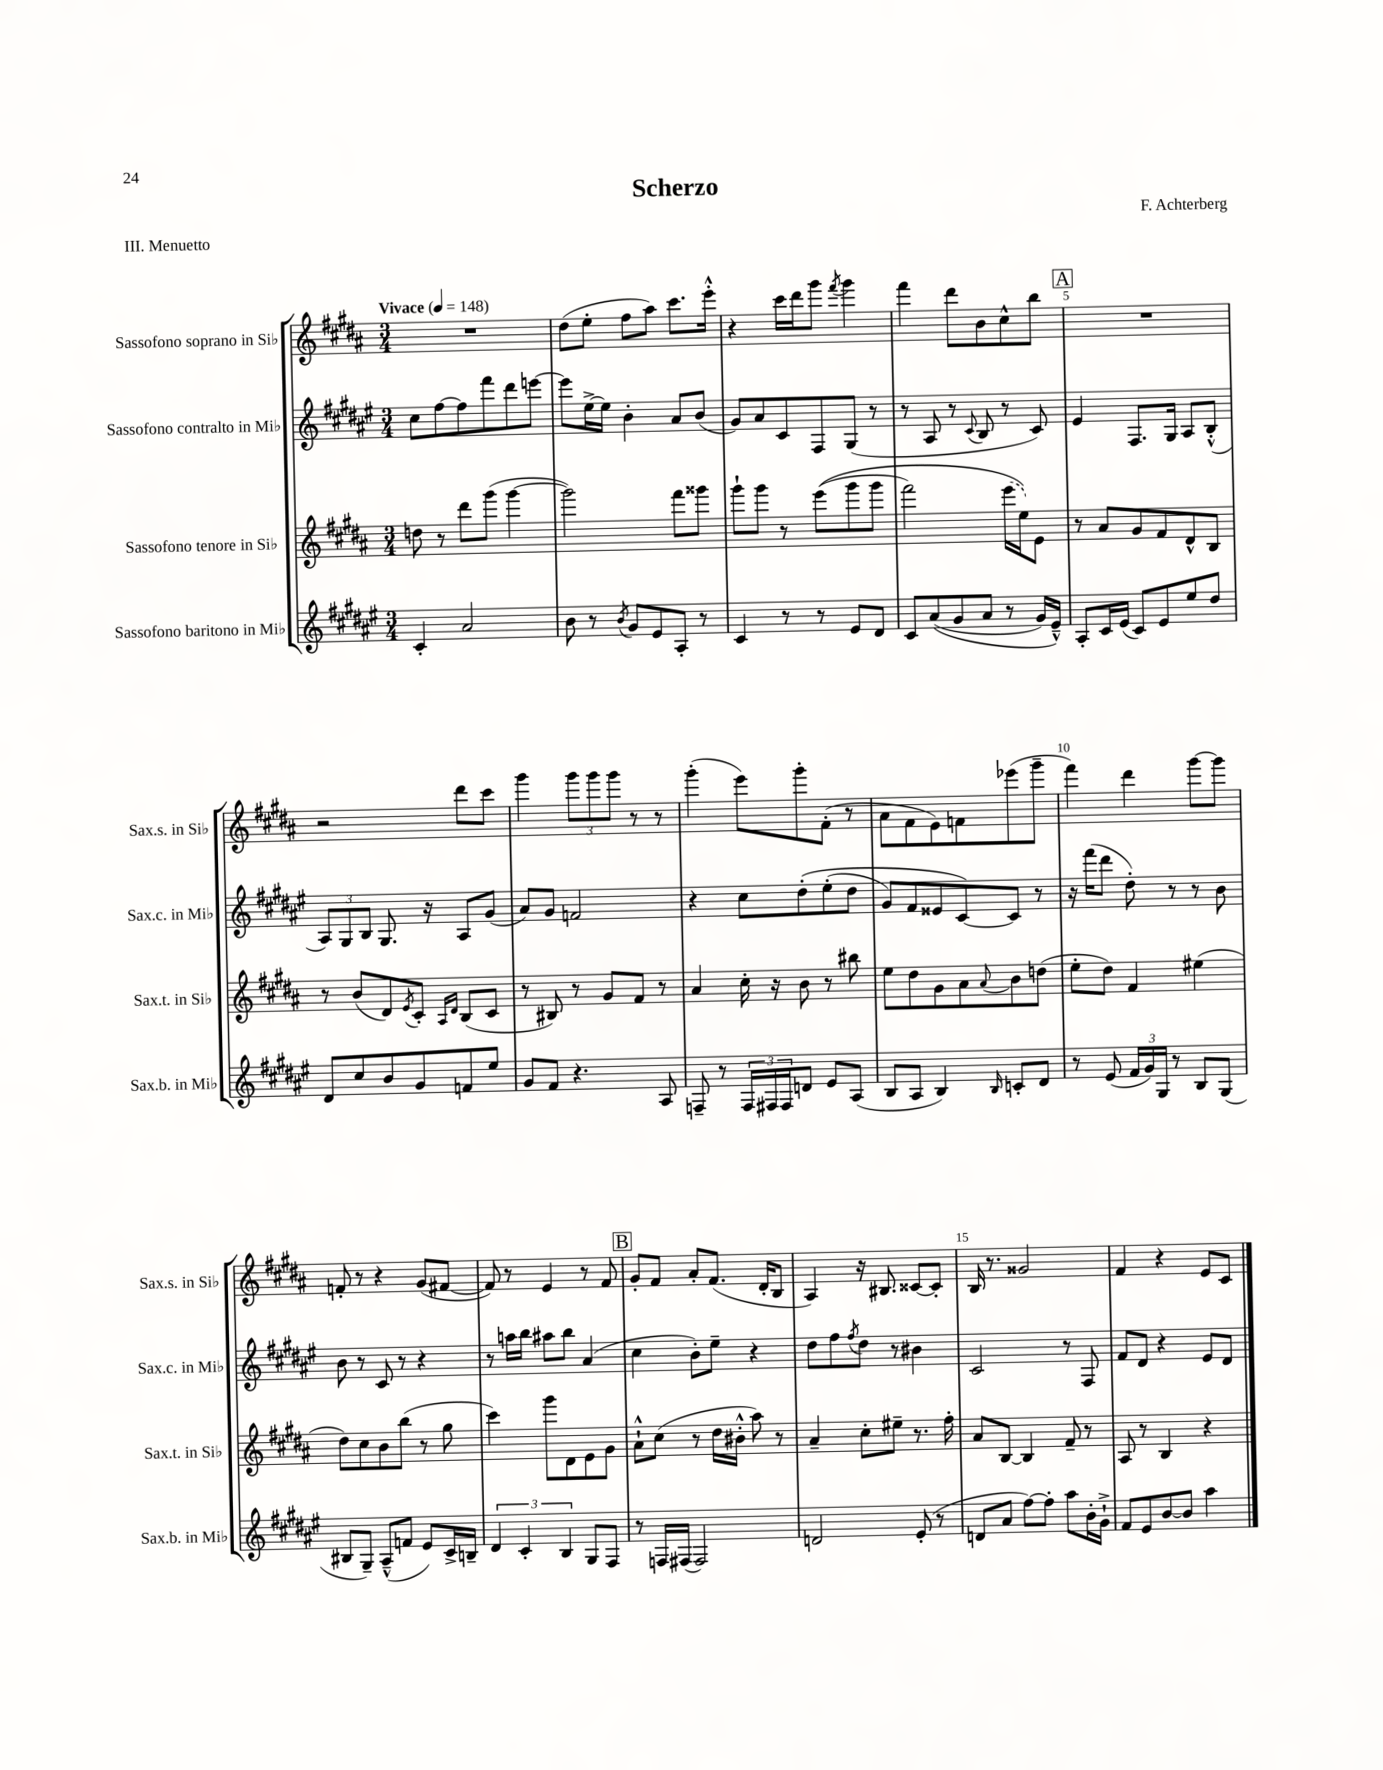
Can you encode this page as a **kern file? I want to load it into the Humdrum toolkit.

**kern	**kern	**kern	**kern
*staff4	*staff3	*staff2	*staff1
*clefG2	*clefG2	*clefG2	*clefG2
*k[f#c#g#d#a#e#]	*k[f#c#g#d#a#]	*k[f#c#g#d#a#e#]	*k[f#c#g#d#a#]
*M3/4	*M3/4	*M3/4	*M3/4
*MM148	*MM148	*MM148	*MM148
4c#'	8dd	8cc#	2.r
.	8r	[8ff#	.
2a#	8ddd#	8ff#]	.
.	(8ggg#	8fff#	.
.	[4ggg#	8ddd#	.
.	.	[8eee	.
=	=	=	=
8b	2ggg#])	8eee]	(8dd#
8r	.	[16ee#^	8ee'
.	.	16ee#]	.
8qb	.	.	.
8g#	.	4b'	8ff#
8e#	.	.	8aa#)
8A#'	8fff#	8a#	8.ccc#
8r	8ggg##	(8b	.
.	.	.	16eee'^^
=	=	=	=
4c#	8ggg#`	8g#)	4r
.	8ggg#	8a#	.
8r	8r	8c#	16ccc#
.	.	.	16ddd#
8r	&((8eee	8F#	8ggg#
.	.	.	8qfff#
8e#	8ggg#	(8G#	4ggg#
8d#	8ggg#	8r	.
=	=	=	=
8c#	2fff#)	8r	4fff#
&((8a#	.	8A#	.
8g#	.	8r	8ddd#
.	.	8qqc#	.
8a#	.	8B	8b
8r	(16eee	8r	8cc#^^
.	16ee)&)	.	.
16g#)	8e	8c#)	8bb
16e#~^^&)	.	.	.
=	=	=	=
8A#'	8r	4e#	2.r
16c#	8a#	.	.
(16e#	.	.	.
8c#)	8g#	8.F#	.
8e#	8f#	.	.
.	.	16G#	.
8ee#	8d#^^	8A#	.
8dd#	8B	(8B'^^	.
=	=	=	=
8d#	8r	12A#)	2r
.	.	12G#	.
8cc#	(8b	.	.
.	.	12B	.
8b	8d#)	8.G#	.
.	8qe	.	.
8g#	8c#'	.	.
.	.	16r	.
.	16qqA#	.	.
.	16qqd#	.	.
8f	(8B	8A#	8ddd#
8ee#	8c#	(8g#	8ccc#
=	=	=	=
8g#	8r	8a#)	4ggg#
8f#	8B#)	8g#	.
4.r	8r	2f	12ggg#
.	.	.	12ggg#
.	8g#	.	.
.	.	.	12ggg#
.	8f#	.	8r
8A#	8r	.	8r
=	=	=	=
8F~	4a#	4r	(4ggg#'
8r	.	.	.
24F	16cc#'	8cc#	8eee)
24F#	.	.	.
.	16r	.	.
24F#	.	.	.
8d	8b	&(8dd#'	8ggg#'
8e#	8r	(8ee#'	(8f#'
(8A#	8bb#	8dd#	8r
=	=	=	=
8B	8ee	8g#)	8a#
8A#	8dd#	8f#	8f#
4B)	8g#	8e##	8e)
.	8a#	[8c#&)	8f
16qqB	8qqa#	.	.
8c'	8b	8c#]	(8eee-
8d#	(8dd	8r	8ggg#~
=	=	=	=
8r	8ee'	16r	4fff#)
.	.	(16fff#	.
(8e#	8dd#)	8ddd#	.
24f#	4f#	8dd#')	4ddd#
24g#)	.	.	.
24G#	.	.	.
8r	.	8r	.
8B	(4ee#	8r	[8ggg#
(8G#	.	8b	8ggg#]
=	=	=	=
8B#	8dd#)	8b	8f'
8G#~)	8cc#	8r	8r
(8A#~^^	8b	8c#	4r
8f	(8bb	8r	.
8e#)	8r	4r	(8g#
16c#^	8gg#	.	[8f#
16B~	.	.	.
=	=	=	=
6d#	4ccc#)	8r	8f#])
.	.	16aa	8r
6c#'	.	.	.
.	.	16bb	.
.	8ggg#	8aa#	4e
6B	.	.	.
.	8d#	8bb	.
8G#	8e	(4a#	8r
8F#	8g#	.	8f#
=	=	=	=
8r	8a#`^^	4cc#	8g#'
16F	(8cc#	.	8f#
(16F#	.	.	.
2F#)	8r	8b')	8a#'
.	16dd#	8ee#~	(8.f#
.	16b#'^^	.	.
.	8aa#)	4r	.
.	.	.	16d#'
.	8r	.	8B
=	=	=	=
2d	4a#~	8dd#	4A#)
.	.	8ff#	.
.	.	8qff#	.
.	8cc#'	8dd#	16r
.	.	.	8.B#
.	8ee#~	8r	.
(8e#'	8.r	4b#	[8c##
8r	.	.	8c##']
.	16ff#'	.	.
=	=	=	=
8d	8a#	2c#	16B
.	.	.	8.r
8a#	[8B	.	.
[8ff#)	4B]	.	2g##
8ff#']	.	.	.
8aa#	8f#~	8r	.
16b'	8r	8F#	.
16g#`^	.	.	.
=	=	=	=
8f#	8A#	8f#	4f#
8e#	8r	8d#	.
[8b	4B	4r	4r
8b]	.	.	.
4aa#	4r	8e#	8e
.	.	8d#	8c#
==	==	==	==
*-	*-	*-	*-
